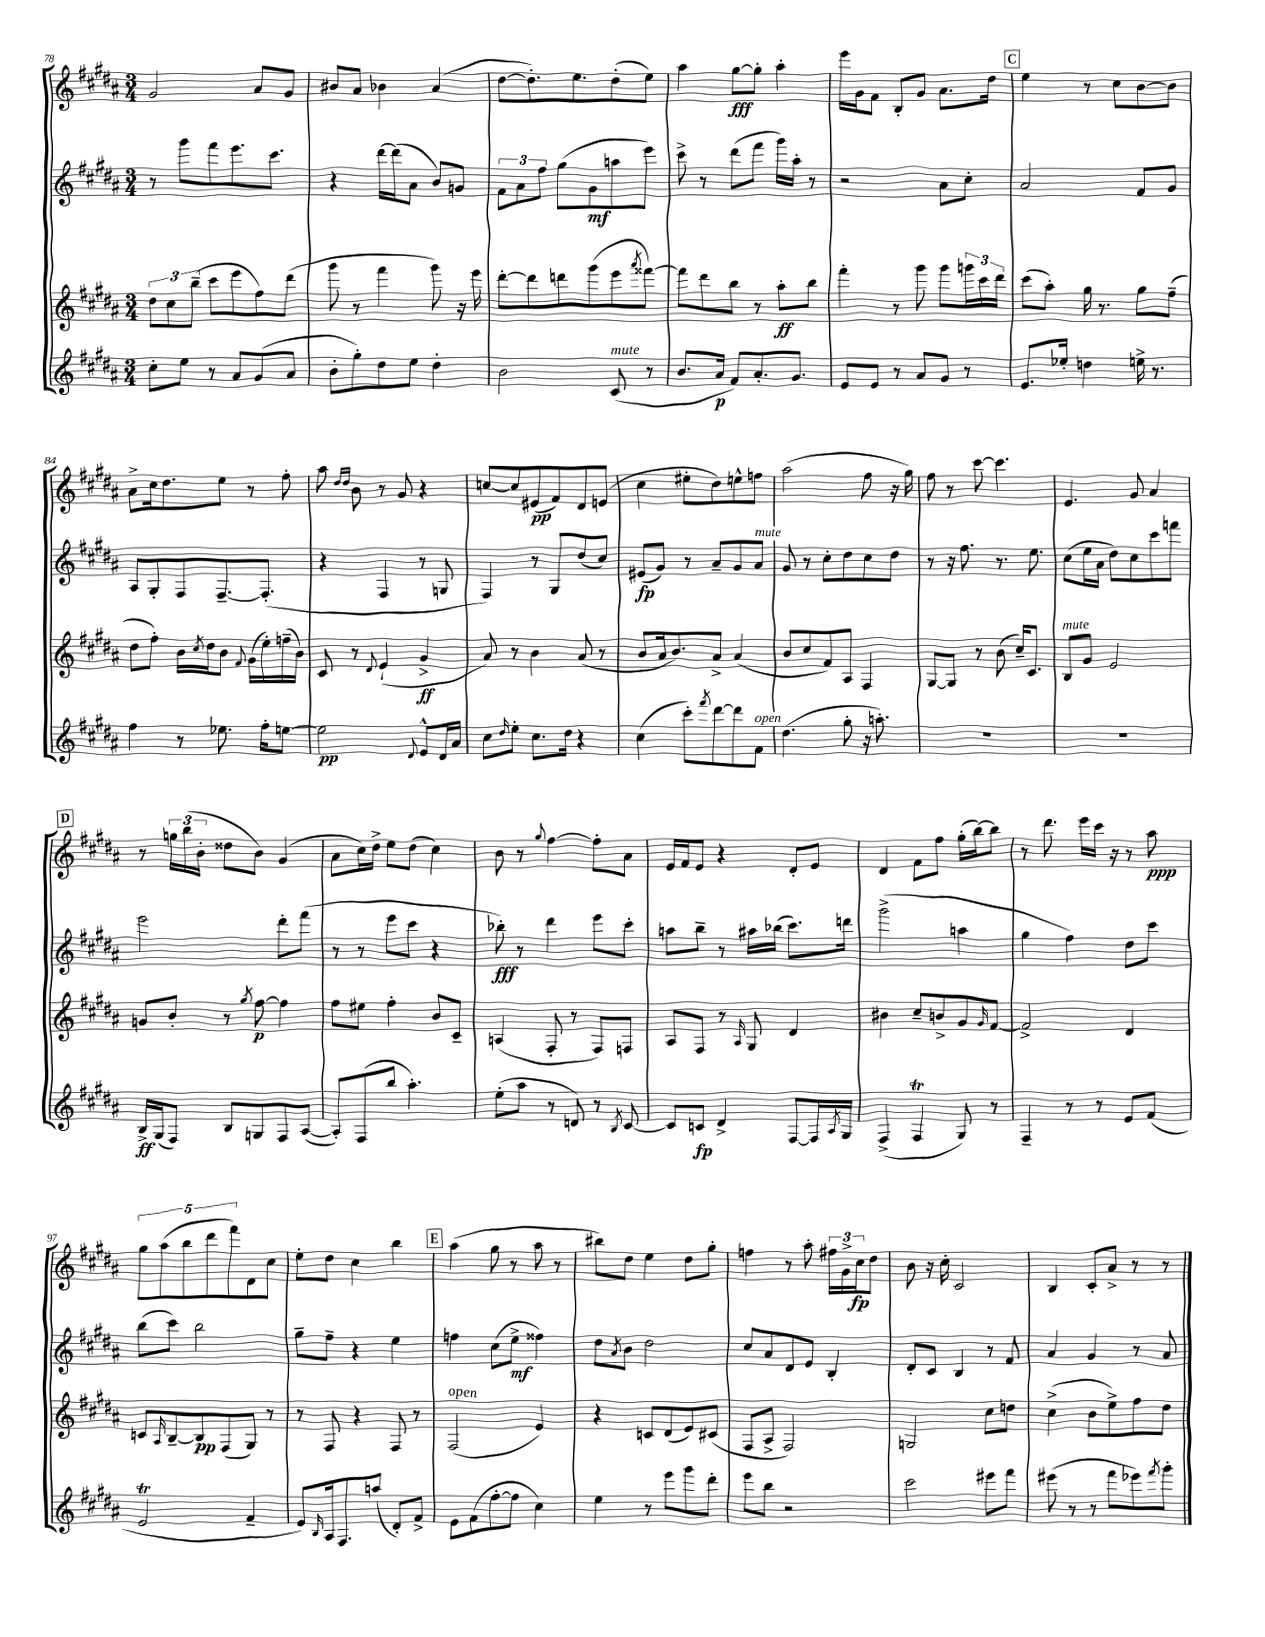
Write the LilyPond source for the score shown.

<<
\new StaffGroup <<
\new Staff = "s0" {
    \clef treble \key b \major \numericTimeSignature \time 3/4
    gis'2 ais'8 gis'8 |
    bis'8 ais'8 bes'4 ais'4( |
    dis''8~ dis''8.-.) e''8. dis''8-.( e''8) |
    ais''4 gis''8~\fff gis''8-. ais''4-. |
    e'''16 gis'16 fis'8 b8-. gis'8 ais'8. dis''16 |
    \mark \markup { \box "C" } e''4 r8 cis''8 b'8~ b'8 |
    ais'8-> cis''16 dis''8. e''8 r8 fis''8-. |
    ais''8 \grace { dis''16 dis''16 } b'8 r8 gis'8 r4 |
    c''8~ c''8 eis'8\pp( fis'8) dis'8 e'8( |
    cis''4 eis''8-. dis''8) e''8-^ f''8 |
    ais''2( fis''8 r16 gis''16) |
    fis''8 r8 cis'''8~ cis'''4. |
    e'4. gis'8 ais'4 |
    \mark \markup { \box "D" } r8 \tuplet 3/2 { g''16 b''16( b'16-. } disis''8 b'8) gis'4( |
    ais'8 cis''16) dis''16-> e''8 dis''8( cis''4) |
    b'8 r8 \appoggiatura { gis''8 } fis''4~ fis''8-. ais'8 |
    e'16 fis'16 e'8 r4 dis'8-. e'8 |
    dis'4 fis'8 fis''8 gis''16-.( b''16~) b''8 |
    r8 dis'''8. e'''16 cis'''16 r16 r8 ais''8\ppp |
    \tuplet 5/4 { gis''8 ais''8( b''8 dis'''8 fis'''8) } dis'8 cis''8 |
    e''8-. dis''8 cis''4 b''4 |
    \mark \markup { \box "E" } ais''4( gis''8 r8 ais''8 r8 |
    bis''8) dis''8 e''4 dis''8 gis''8-. |
    f''4 r8 ais''8-. \tuplet 3/2 { fis''16 gis'16-> cis''16\fp } dis''8 |
    b'8 r16 cis''16-. cis'2 |
    b4 cis'8-. ais'8-> r8 r8 \bar "|." |
}
\new Staff = "s1" {
    \clef treble \key b \major \numericTimeSignature \time 3/4
    r8 gis'''8 fis'''8 e'''8. cis'''8. |
    r4 dis'''16~ dis'''16( ais'8 b'8) g'8 |
    \tuplet 3/2 { fis'8 ais'8 fis''8 } gis''8( gis'8\mf a''8 e'''8) |
    cis'''8-> r8 dis'''8( fis'''8 gis'''16) ais''16-. r8 |
    r2 ais'8 cis''8-. |
    \mark \markup { \box "C" } ais'2 fis'8 gis'8 |
    ais8 gis8-. fis8 fis8.~-- fis8.-.( |
    r4 fis4 r8 g8 |
    fis4) r8 gis8 dis''8( cis''8) |
    eis'8\fp( gis'8) r8 ais'8-- gis'8 ais'8^\markup { \italic "mute" } |
    gis'8 r8 cis''8-. dis''8 cis''8 dis''8 |
    r8 r16 fis''8. r8. e''8. |
    cis''8( e''16 ais'16 dis''8) cis''8 cis'''8 f'''8 |
    \mark \markup { \box "D" } e'''2 dis'''8-. fis'''8( |
    r8 r8 e'''8 cis'''8 r4 |
    bes''8-.\fff) r8 dis'''4 e'''8 cis'''8-. |
    a''8 b''8-- r8 ais''16 bes''16( cis'''8.) d'''16 |
    gis'''2->( a''4 |
    gis''4 fis''4) dis''8 cis'''8 |
    b''8( cis'''8) b''2 |
    gis''8-- fis''8-- r4 e''4 |
    \mark \markup { \box "E" } f''4 cis''8( e''8->\mf fisis''4) |
    dis''8 \acciaccatura { ais'8 } b'8 dis''2 |
    cis''8 ais'8 dis'8 e'8 b4-. |
    dis'8-. cis'8 b4 r8 fis'8 |
    ais'4 gis'4 r8 ais'8 \bar "|." |
}
\new Staff = "s2" {
    \clef treble \key b \major \numericTimeSignature \time 3/4
    \tuplet 3/2 { dis''8 cis''8 b''8--( } cis'''8 e'''8 fis''8) dis'''8( |
    gis'''8 r8 fis'''4 gis'''8) r16 e'''16 |
    dis'''8~-. dis'''8 d'''8 gis'''8( e'''8 \acciaccatura { ais'''8 } fisis'''8~) |
    fisis'''8 dis'''8 b''8 r8 ais''8-.\ff b''8 |
    fis'''4-. r8 gis'''8 gis'''8 \tuplet 3/2 { g'''16 cis'''16 dis'''16 } |
    \mark \markup { \box "C" } cis'''8( ais''8-.) gis''16 r8. gis''8 fis''8--( |
    dis''8 fis''8-.) b'16 \acciaccatura { cis''8 } dis''16 b'8 \appoggiatura { fis'8 } gis'16( e''16-.) f''16--( b'16) |
    cis'8 r8 \appoggiatura { dis'8 } e'4-!( gis'4->\ff |
    ais'8) r8 b'4 ais'8( r8 |
    b'8 ais'16 b'8.) ais'8-> ais'4( |
    b'8 cis''8 fis'8) ais8 fis4 |
    gis8~ gis8 r8 b'8( cis''16--) cis'8. |
    b8^\markup { \italic "mute" } gis'8 e'2 |
    \mark \markup { \box "D" } g'8 b'8-. r8 \acciaccatura { gis''8 } fis''8~\p fis''4 |
    fis''8 eis''8 fis''4-. b'8 cis'8-- |
    a4( fis8-. r8 fis8) f8 |
    ais8 fis8 r8 \grace { ais16 } gis8 dis'4 |
    bis'4 cis''8-- b'8-> gis'8 \grace { gis'16 } fis'8~ |
    fis'2-> dis'4 |
    c'8 \grace { ais16 } b8~-- b8\pp fis8( gis8) r8 |
    r8 fis8 r4 fis8 r8 |
    \mark \markup { \box "E" } fis2^\markup { \italic "open" }( e'4) |
    r4 c'8 dis'8( e'8) cis'8( |
    fis8 ais8-> fis2) |
    g2 cis''8 d''8 |
    cis''4->( b'8 e''8->) fis''8 dis''8 \bar "|." |
}
\new Staff = "s3" {
    \clef treble \key b \major \numericTimeSignature \time 3/4
    cis''8-. e''8 r8 ais'8 gis'8( ais'8 |
    b'8-. gis''8-.) dis''8 e''8 dis''4-. |
    b'2 cis'8^\markup { \italic "mute" }( r8 |
    b'8. ais'16\p fis'8) ais'8.-. gis'8. |
    e'8 e'8 r8 ais'8 gis'8 r8 |
    \mark \markup { \box "C" } e'8. ees''16-. d''4 e''16-> r8. |
    fis''4 r8 ees''8. fis''16-. e''8~ |
    e''2\pp \appoggiatura { dis'8 } e'8-^ dis'16 ais'16 |
    cis''8 \grace { dis''16 } e''8-. cis''8. dis''16 r4 |
    cis''4( cis'''8-.) \acciaccatura { fis'''8 } dis'''8~ dis'''8 fis'8^\markup { \italic "open" } |
    dis''4.( gis''8-. r16 a''8.-.) |
    R2. |
    R2. |
    \mark \markup { \box "D" } b16->\ff gis16( fis8) b8 g8 fis8 ais8~( |
    ais8-.) fis8( b''8 ais''4.-.) |
    e''8-.( ais''8 r8 d'8) r8 \acciaccatura { b8 } cis'8~ |
    cis'8 c'8\fp dis'4-> fis8~ fis16 \acciaccatura { ais8 } gis16 |
    fis4->( fis4\trill gis8) r8 |
    fis4-- r8 r8 e'8 fis'8( |
    e'2\trill fis'4-- |
    e'8) \grace { b16 } ais16 fis8. a''8( dis'8-.) fis'8-> |
    \mark \markup { \box "E" } e'8 fis'8( fis''8~-. fis''8 cis''4) |
    e''4 r8 e'''8 gis'''8 dis'''8-. |
    e'''8 b''8 r2 |
    cis'''2 eis'''8 fis'''8 |
    eis'''8( r8 r8 fis'''8 ees'''8) \acciaccatura { fis'''8 } gis'''8-. \bar "|." |
}
>>
>>
\layout { \context { \Score currentBarNumber = #78 } }
